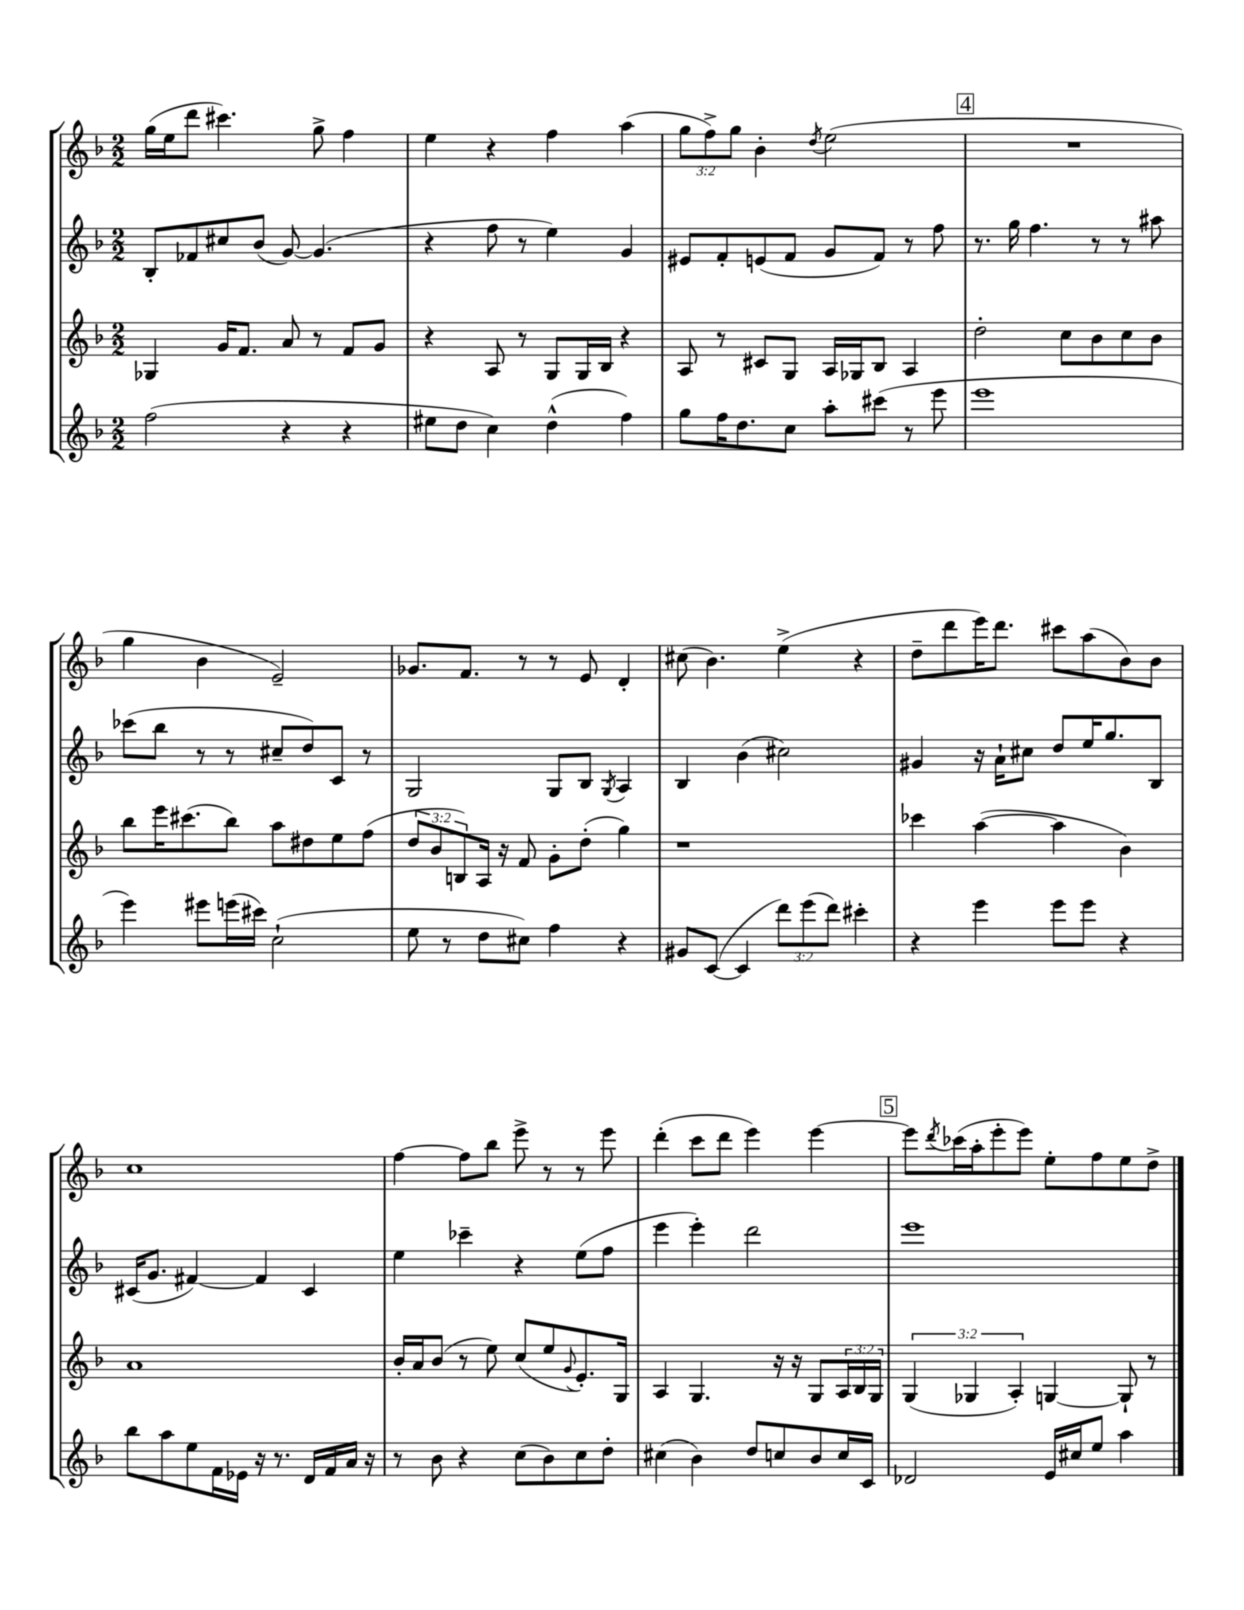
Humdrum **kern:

**kern	**kern	**kern	**kern
*part4	*part3	*part2	*part1
*staff4	*staff3	*staff2	*staff1
*clefG2	*clefG2	*clefG2	*clefG2
*k[b-]	*k[b-]	*k[b-]	*k[b-]
*M2/2	*M2/2	*M2/2	*M2/2
=26	=26	=26	=26
(2ff\	4G-X/	8B-'/L	(16gg\LL
.	.	.	16ee\J
.	.	8f-X/	8ddd\J
.	16g/KL	8cc#X/	4.ccc#X\)
.	8.f/J	.	.
.	.	(8b-/J	.
4r	8a/	[8g/)	.
.	8r	(4.g/]	8gg^\
4r	8f/L	.	4ff\
.	8g/J	.	.
=27	=27	=27	=27
8ee#X\L	4r	4r	4ee\
8dd\J	.	.	.
4cc\)	8A/	8ff\	4r
.	8r	8r	.
(4dd^^\	8G/L	4ee\)	4ff\
.	16G/L	.	.
.	16B-/JJ	.	.
4ff\)	4r	4g/	(4aa\
=28	=28	=28	=28
8gg\L	8A/	8e#X/L	12gg\L
.	.	.	12ff^\)
16ff\K	8r	8f'/	.
.	.	.	12gg\J
8.dd\	.	.	.
.	8c#X/L	(8en/	4b-'\
8cc\J	8G/J	8f/J	.
.	.	.	8qdd/
8aa'\L	16A/LL	8g/L	(2ee\
.	16G-X/J	.	.
(8ccc#X\J	8B-/J	8f/J)	.
8r	4A/	8r	.
8eee\	.	8ff\	.
!!LO:REH:place=s1:t=4
=29	=29	=29	=29
1eee	2dd'\	8.r	1r
.	.	16gg\	.
.	.	4.ff\	.
.	8cc\L	.	.
.	8b-\	8r	.
.	8cc\	8r	.
.	8b-\J	8aa#X\	.
!!LO:LB:g=z
=30	=30	=30	=30
4eee\)	8bb-\L	(8ccc-X\L	4gg\
.	16eee\K	8bb-\J	.
.	(8.ccc#X\	.	.
8eee#X\L	.	8r	4b-\
(16eeen\L	8bb-\J)	8r	.
16ccc#X\JJ)	.	.	.
(2cc`\	8aa\L	8cc#X~/L	2e~/)
.	8dd#X\	8dd/)	.
.	8ee\	8c/J	.
.	(8ff\J	8r	.
=31	=31	=31	=31
8ee\	12dd/L	2G/	8.g-X/L
.	12b-/	.	.
8r	.	.	.
.	12Bn/)	.	.
.	.	.	8.f/J
8dd\L	16A/Jk	.	.
.	16r	.	.
8cc#X\J)	8f/	.	8r
4ff\	8g'\L	8G/L	8r
.	(8dd'\J	8B-/J	8e/
.	.	8qG/	.
4r	4gg\)	4A/	4d'/
=32	=32	=32	=32
8g#X/L	1r	4B-/	(8cc#X\
([8c/J	.	.	4.b-\)
4c/]	.	(4b-\	.
12ddd\L)	.	2cc#X\)	(4ee^\
(12eee\	.	.	.
12ddd\J)	.	.	.
4ccc#X'\	.	.	4r
=33	=33	=33	=33
4r	4ccc-X\	4g#X/	8dd~\L
.	.	.	8ddd\
4eee\	([4aa\	16r	16eee\K)
.	.	16a`\KL	8.ddd\J
.	.	8cc#X\J	.
8eee\L	4aa\]	8dd/L	8ccc#X\L
8eee\J	.	16ee/K	(8aa\
.	.	8.gg/	.
4r	4b-\)	.	8b-\)
.	.	8B-/J	8b-\J
!!LO:LB:g=z
=34	=34	=34	=34
8bb-\L	1a	(16c#X/KL	1cc
.	.	8.g/J	.
8aa\	.	.	.
8ee\	.	[4f#X/)	.
16f\L	.	.	.
16e-X\JJ	.	.	.
16r	.	4f#/]	.
8.r	.	.	.
16d/LL	.	4c#/	.
16f/	.	.	.
16a/JJ	.	.	.
16r	.	.	.
=35	=35	=35	=35
8r	16b-'/LL	4ee\	[4ff\
.	16a/J	.	.
8b-\	(8b-/J	.	.
4r	8r	4ccc-X~\	8ff\L]
.	8ee\)	.	8bb-\J
(8cc\L	(8cc/L	4r	8eee^\
8b-\)	8ee/	.	8r
.	8qqg/	.	.
8cc\	8.e'/)	(8ee\L	8r
8dd'\J	.	8ff\J	8eee\
.	16G/Jk	.	.
=36	=36	=36	=36
(4cc#X\	4A/	4eee\	(4ddd'\
4b-\)	4.G/	4eee'\)	8ccc\L
.	.	.	8ddd\J
8dd/L	.	2ddd\	4eee\)
8ccn/	16r	.	.
.	16r	.	.
8b-/	8G/L	.	[4eee\
16cc/L	24A/L	.	.
.	24B-/	.	.
16c/JJ	.	.	.
.	24G/JJ	.	.
!!LO:REH:place=s1:t=5
=37	=37	=37	=37
2d-X/	(6G/	1eee	8eee\L]
.	.	.	8qddd/
.	.	.	(16ccc-X\L
.	6G-X/	.	.
.	.	.	16aa'\J
.	.	.	8eee'\
.	6A'/)	.	.
.	.	.	8eee\J)
16e/LL	[4Gn/	.	8ee'\L
16cc#X/J	.	.	.
8ee/J	.	.	8ff\
4aa\	8G`/]	.	8ee\
.	8r	.	8dd^\J
==	==	==	==
*-	*-	*-	*-
